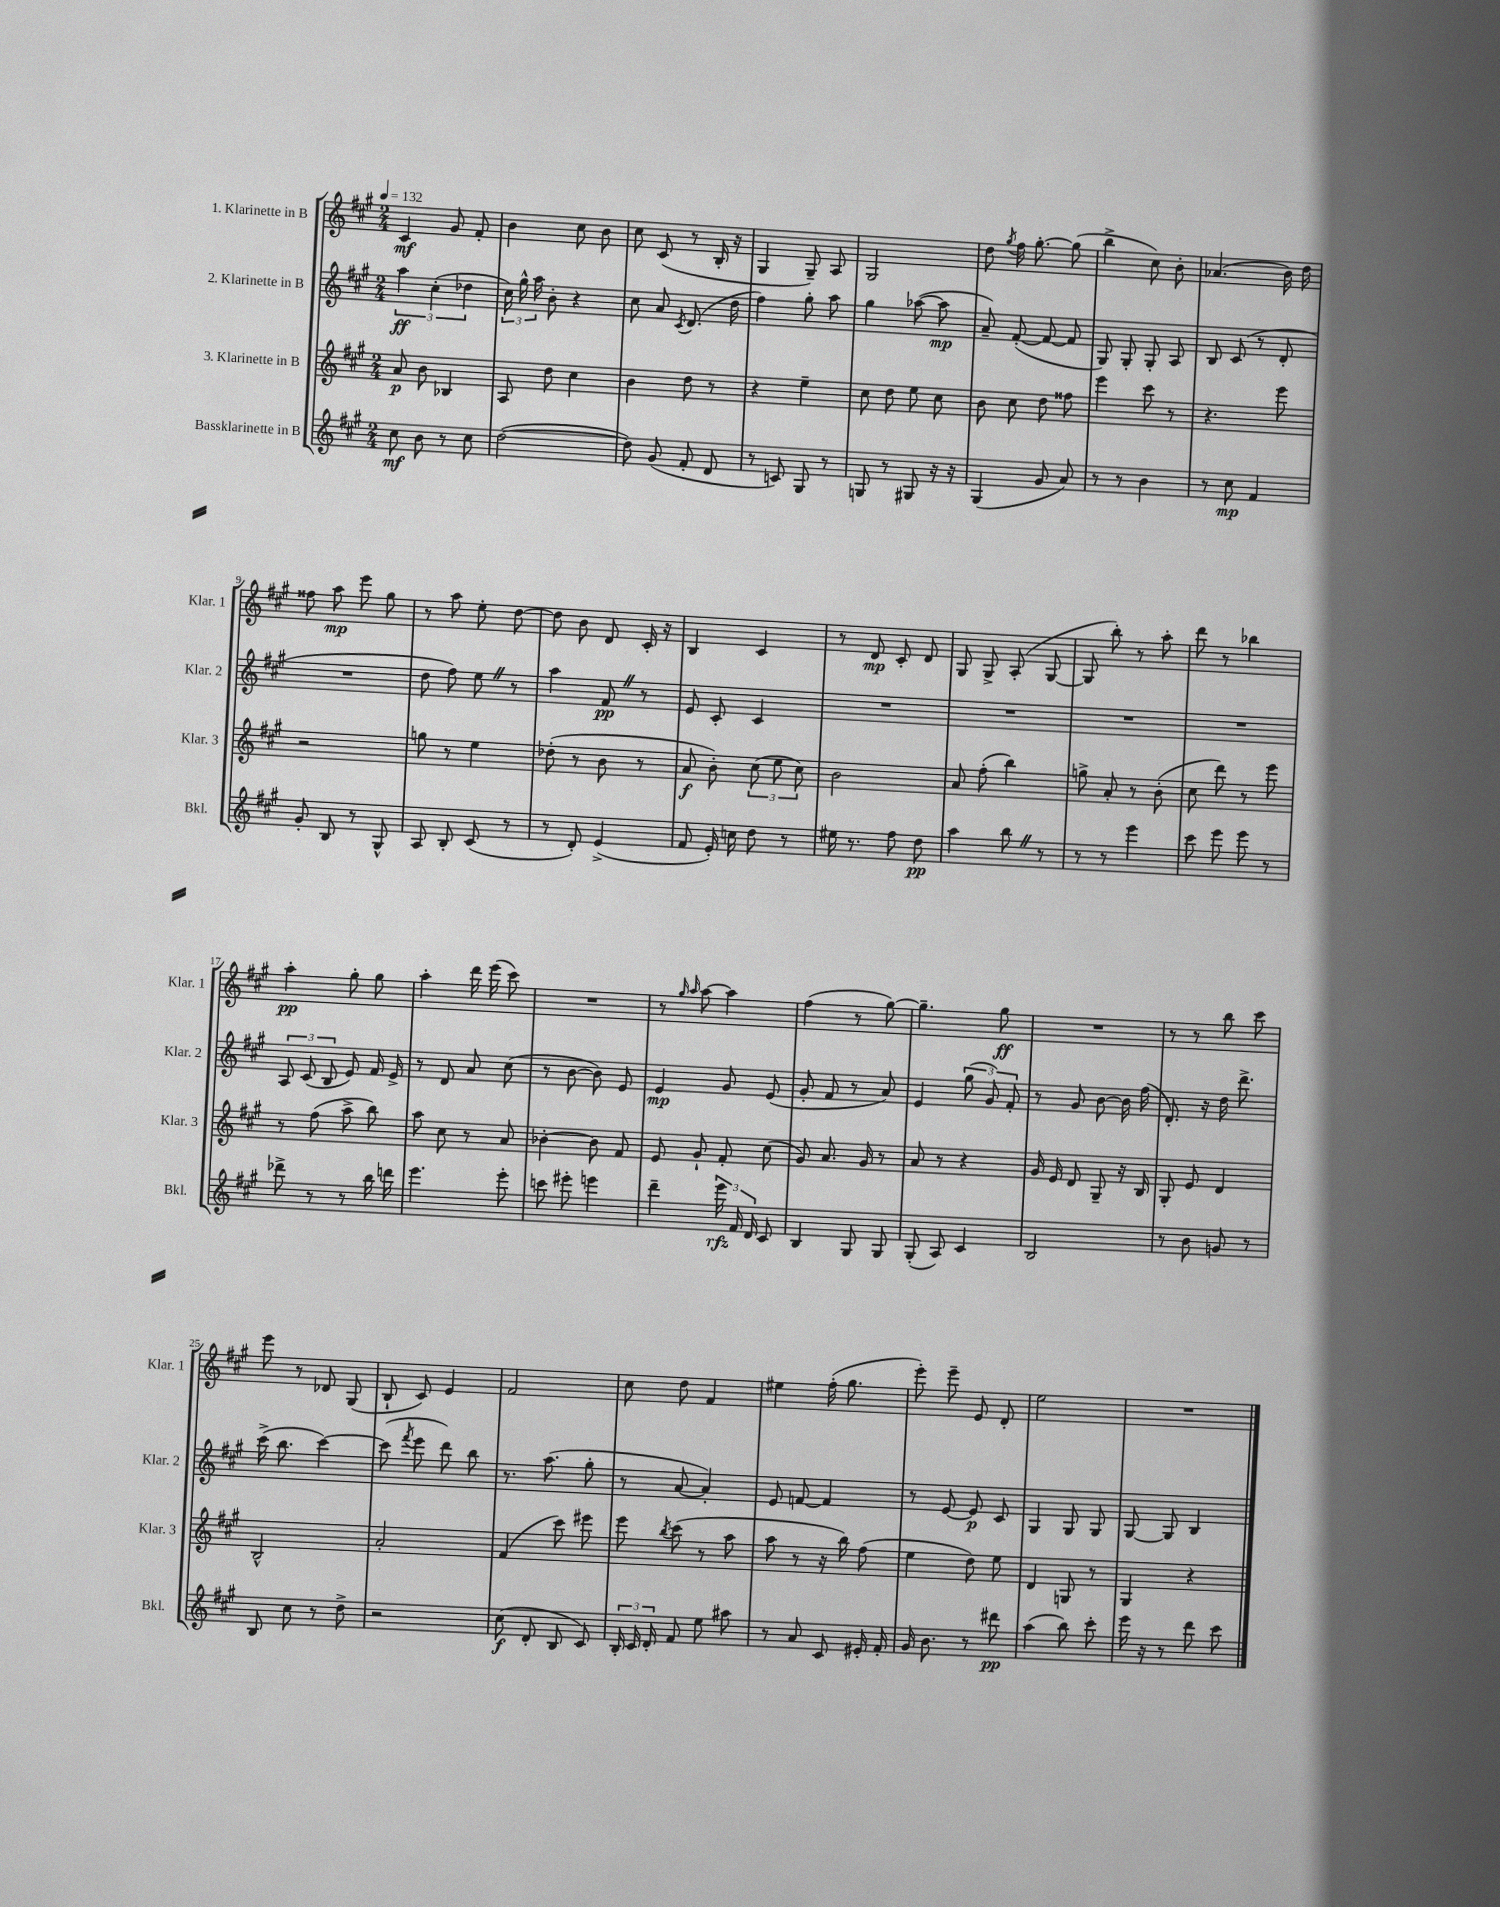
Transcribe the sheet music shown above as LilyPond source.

<<
\new StaffGroup <<
\new Staff = "s0" \with { instrumentName = "1. Klarinette in B" shortInstrumentName = "Klar. 1" } {
    \clef treble \key a \major \numericTimeSignature \time 2/4 \tempo 4 = 132
    \autoBeamOff cis'4\mf gis'8 fis'8-. |
    b'4 cis''8 b'8 |
    cis''8 cis'8( r8 b16-. r16 |
    gis4 gis8--) a8 |
    gis2 |
    d''8 \acciaccatura { gis''8 } fis''16 gis''8.~-. gis''8( |
    b''4-> cis''8) b'8-. |
    aes'4.( b'16) d''16 |
    fisis''8 a''8\mp e'''8 gis''8 |
    r8 a''8 e''8-. d''8~ |
    d''8 b'8 d'8 cis'16-. r16 |
    b4 cis'4 |
    r8 d'8\mp cis'8-. d'8 |
    gis8 gis8-> a8-.( gis8~ |
    gis8 b''8-.) r8 a''8-. |
    d'''8 r8 bes''4 |
    a''4-.\pp gis''8-. gis''8 |
    a''4-. d'''16 e'''16( cis'''8) |
    R2 |
    r8 \grace { gis''16 a''16 } a''8~ a''4 |
    fis''4( r8 gis''8~) |
    gis''4.-- gis''8\ff |
    R2 |
    r8 r8 b''8 cis'''8 |
    e'''8 r8 des'8 gis8( |
    b8-! cis'8) e'4 |
    fis'2 |
    cis''8 d''8 fis'4 |
    eis''4 fis''16-.( gis''8. |
    e'''8-.) e'''8-- e'8 d'8-. |
    e''2 |
    R2 \bar "|." |
}
\new Staff = "s1" \with { instrumentName = "2. Klarinette in B" shortInstrumentName = "Klar. 2" } {
    \clef treble \key a \major \numericTimeSignature \time 2/4
    \autoBeamOff \tuplet 3/2 { a''4\ff cis''4-.( des''4 } |
    \tuplet 3/2 { cis''16) gis''16-^ a''16 } b'8-. r4 |
    cis''8 a'8 \acciaccatura { cis'8 } d'8.( d''16 |
    fis''4) gis''8-. a''8 |
    gis''4 aes''8~( aes''8\mp |
    a'8--) fis'8~-.( fis'8~ fis'8 |
    gis8) gis8-. gis8-. a8 |
    b8 cis'8( r8 d'8-. |
    R2 |
    d''8 fis''8) e''8 \once \override BreathingSign.text = \markup { \musicglyph "scripts.caesura.straight" } \breathe r8 |
    a''4 fis'8\pp \once \override BreathingSign.text = \markup { \musicglyph "scripts.caesura.straight" } \breathe r8 |
    e'8 cis'8-. cis'4 |
    R2 |
    R2 |
    R2 |
    R2 |
    \tuplet 3/2 { a8 cis'8( b8 } e'8) fis'16 e'16-> |
    r8 d'8 a'8 cis''8( |
    r8 b'8~ b'8) e'8 |
    e'4\mp gis'8 e'8( |
    gis'8-. fis'8 r8 a'8) |
    e'4 \tuplet 3/2 { gis''8( gis'8) fis'8-. } |
    r8 gis'8 b'8~ b'16 fis''16( |
    d'8.-.) r16 d''16 d'''8.-> |
    cis'''16->( b''8. cis'''4~) |
    cis'''8( \acciaccatura { fis'''8 } e'''8 d'''8) b''8 |
    r8. a''8.( gis''8-. |
    r8 a'8~ a'4-.) |
    e'8 f'8~ f'4 |
    r8 e'8~ e'8\p cis'8 |
    gis4 gis8 gis8 |
    gis8~ gis8 b4 \bar "|." |
}
\new Staff = "s2" \with { instrumentName = "3. Klarinette in B" shortInstrumentName = "Klar. 3" } {
    \clef treble \key a \major \numericTimeSignature \time 2/4
    \autoBeamOff a'8\p b'8 bes4 |
    a8 d''8 cis''4 |
    b'4 d''8 r8 |
    r4 e''4-- |
    cis''8 d''8 e''8 cis''8 |
    b'8 cis''8 d''8 fisis''8 |
    e'''4 cis'''8 r8 |
    r4. e'''8 |
    r2 |
    g''8 r8 e''4 |
    des''8-.( r8 b'8 r8 |
    a'8\f b'8-.) \tuplet 3/2 { cis''8( e''8 cis''8) } |
    b'2 |
    a'8 fis''8-.( b''4) |
    g''8-> a'8-. r8 b'8-.( |
    cis''8 d'''8) r8 e'''8 |
    r8 fis''8( a''8-> b''8) |
    a''8 cis''8 r8 a'8 |
    bes'4~-. bes'8 fis'8 |
    e'8 gis'8-! fis'8-. cis''8( |
    gis'8) a'8. gis'16 r8 |
    a'8 r8 r4 |
    gis'16 e'16 d'8 gis8-- r16 b16 |
    gis8-. e'8 d'4 |
    b2-^ |
    a'2-. |
    fis'4( cis'''8) eis'''8 |
    e'''8 \acciaccatura { b''8 } cis'''8( r8 a''8 |
    a''8 r8 r16 b''16) fis''8( |
    e''4 d''8) e''8 |
    d'4 g8 r8 |
    gis4 r4 \bar "|." |
}
\new Staff = "s3" \with { instrumentName = "Bassklarinette in B" shortInstrumentName = "Bkl." } {
    \clef treble \key a \major \numericTimeSignature \time 2/4
    \autoBeamOff cis''8\mf b'8 r8 cis''8 |
    d''2~( |
    d''8) gis'8( fis'8-. d'8 |
    r8 c'8) gis8 r8 |
    g8 r8 gis8 r16 r16 |
    gis4( gis'8 a'8) |
    r8 r8 b'4 |
    r8 cis''8\mp fis'4 |
    gis'8-. b8 r8 gis8-^ |
    a8 b8-. cis'8( r8 |
    r8 d'8-.) e'4->( |
    fis'8 e'16-.) c''16 d''8 r8 |
    eis''16 r8. fis''8 d''8\pp |
    a''4 b''8 \once \override BreathingSign.text = \markup { \musicglyph "scripts.caesura.straight" } \breathe r8 |
    r8 r8 e'''4 |
    cis'''8 e'''8 e'''8 r8 |
    des'''8-> r8 r8 b''16 d'''16 |
    e'''4. e'''8-. |
    c'''8 eis'''8-. e'''4 |
    d'''4-- \tuplet 3/2 { e'''16\rfz fis'16 d'16 } cis'8 |
    b4 gis8 gis8 |
    gis8-.( a8) cis'4 |
    b2 |
    r8 b'8 g'8 r8 |
    b8 cis''8 r8 d''8-> |
    r2 |
    cis''8\f( d'8-. b8 cis'8) |
    \tuplet 3/2 { b16-. cis'16 d'16-. } fis'8 e''8 ais''8 |
    r8 a'8 cis'8 eis'16-. fis'16-. |
    gis'16 b'8. r8 dis'''8\pp |
    a''4( b''8) cis'''8-. |
    e'''16 r16 r8 d'''8 cis'''8 \bar "|." |
}
>>
>>
